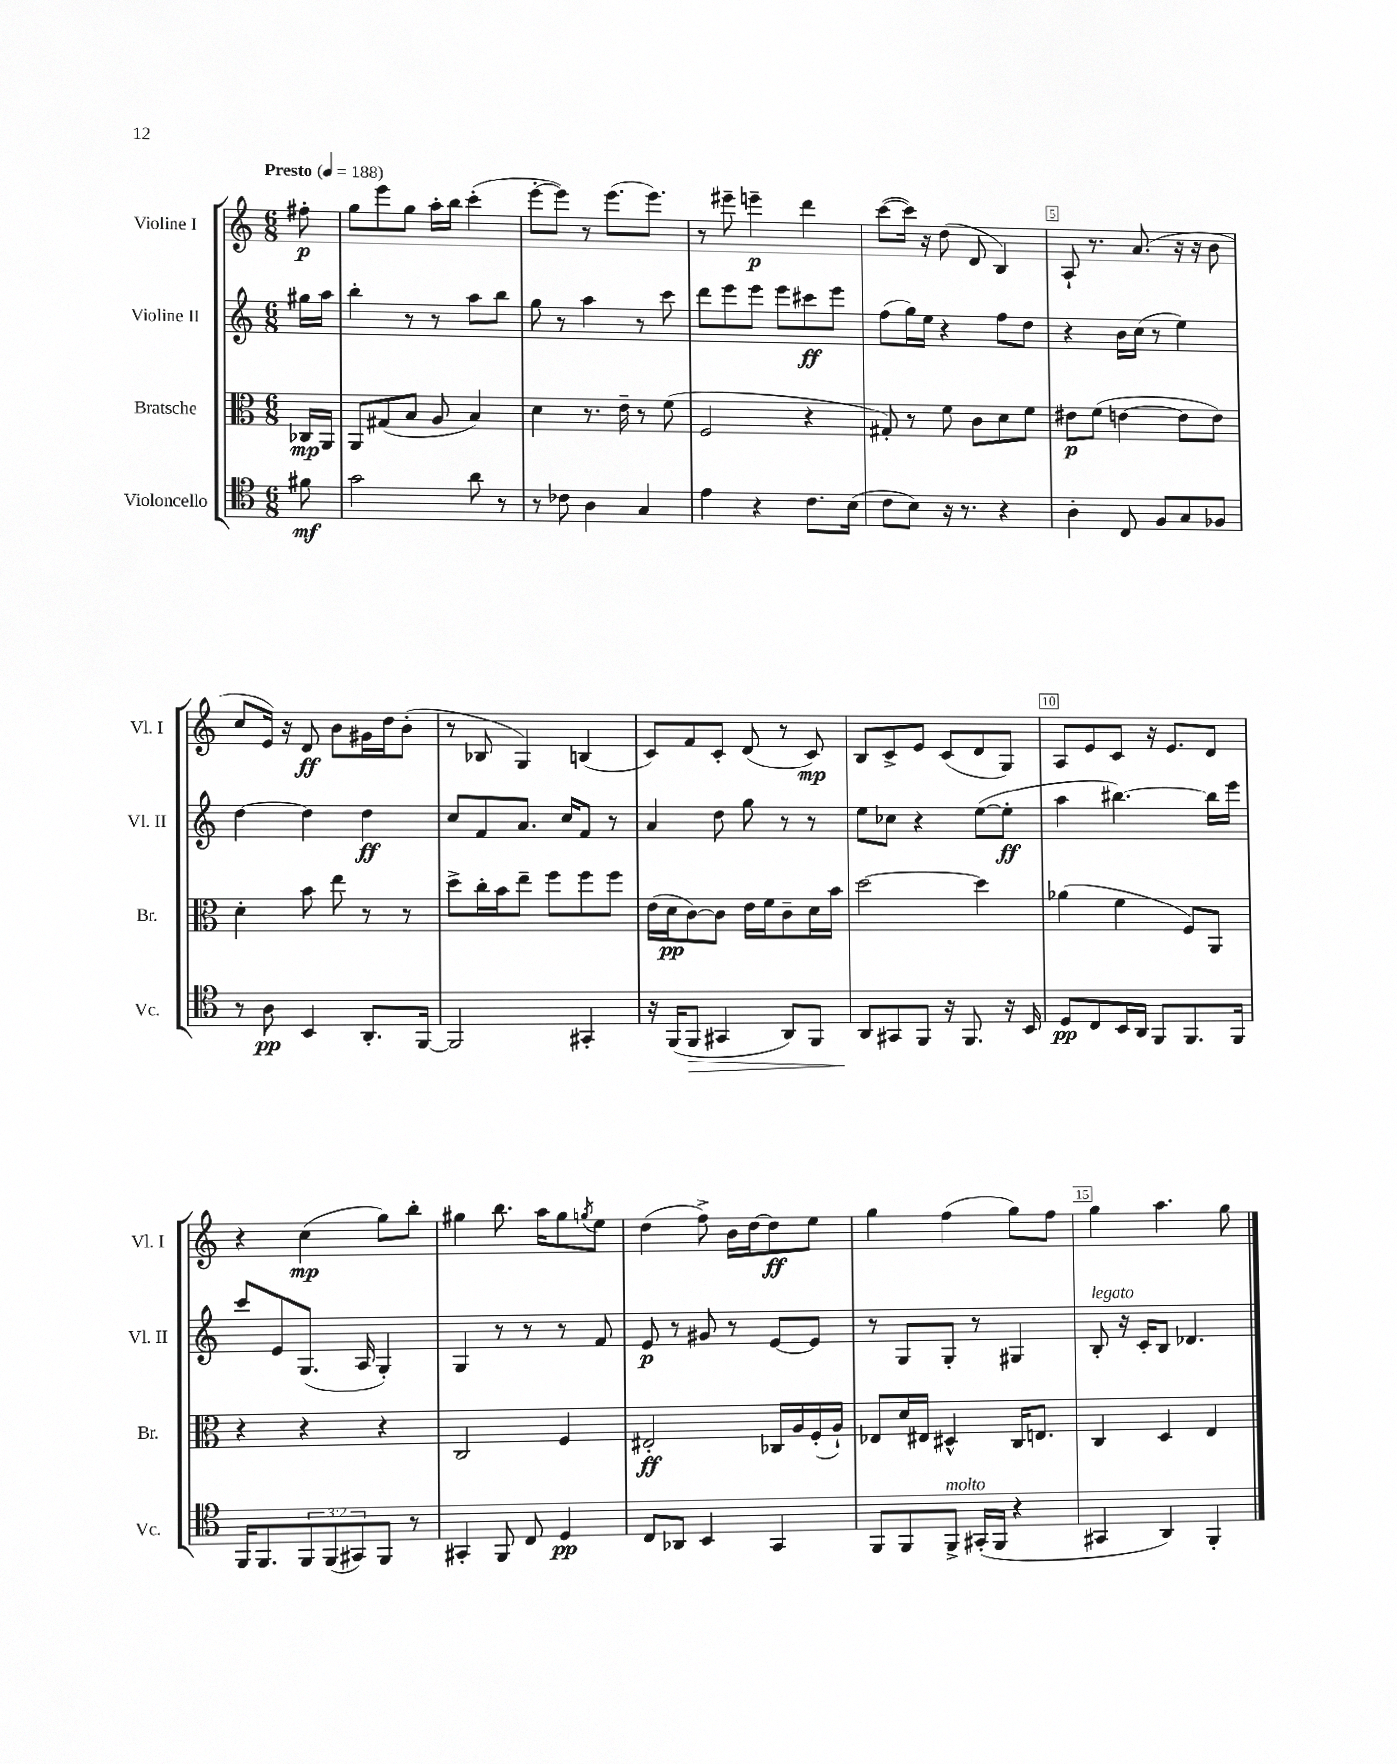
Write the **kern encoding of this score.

**kern	**kern	**kern	**kern
*staff4	*staff3	*staff2	*staff1
*clefC4	*clefC3	*clefG2	*clefG2
*k[]	*k[]	*k[]	*k[]
*M6/8	*M6/8	*M6/8	*M6/8
*MM188	*MM188	*MM188	*MM188
8f#\	16C-/LL	16gg#\LL	8ff#'\
.	16AA/JJ	16aa\JJ	.
=	=	=	=
2g\	8AA/L	4bb'\	8gg\L
.	(8G#/	.	8eee\
.	8B/J	8r	8gg\J
.	8A/	8r	16aa'\LL
.	.	.	16bb\JJ
8a\	4B/)	8aa\L	(4ccc'\
8r	.	8bb\J	.
=	=	=	=
8r	4d\	8gg\	[8eee'\L
8c-\	.	8r	8eee\]J)
4A\	8.r	4aa\	8r
.	.	.	(8.eee\L
.	16e~\	.	.
4G/	8r	8r	.
.	.	.	8.eee\J)
.	(8f\	8ccc\	.
=	=	=	=
4e\	2F/	8ddd\L	8r
.	.	8eee\	8eee#~\
4r	.	8eee\J	4eee~\
.	.	8eee\L	.
8.c\L	4r	8ccc#\	4ddd\
.	.	8eee\J	.
(16B\Jk	.	.	.
=	=	=	=
8c\L	8G#'/)	(8ff\L	([8ccc\L
8B\J)	8r	16gg\L)	16ccc\]Jk)
.	.	16ee\JJ	16r
16r	8f\	4r	(8dd\
8.r	.	.	.
.	8c\L	.	8d/
4r	8d\	8ff\L	4B/)
.	8f\J	8dd\J	.
=	=	=	=
4A'\	8e#\L	4r	8A`/
.	(8f\J	.	8.r
8C/	[4e\	16b\LL	.
.	.	(16cc\JJ	(8.a/
8F/L	.	8r	.
8G/	8e\]L	4ee\)	16r
.	.	.	16r
8F-/J	8e\J)	.	8b\
=	=	=	=
8r	4d'\	[4dd\	8cc/L
8A\	.	.	16e/Jk)
.	.	.	16r
4BB/	8b\	4dd\]	8d/
.	8ee\	.	8b\L
8.AA'/L	8r	4dd\	16g#\L
.	.	.	16dd\J
.	8r	.	(8b'\J
[16FF/Jk	.	.	.
=	=	=	=
2FF/]	8dd^\L	8cc/L	8r
.	16cc'\L	8f/	8B-/
.	16b\J	.	.
.	8ee~\J	8.a/J	4G/)
.	8ff\L	.	.
.	.	16cc/LK	.
4GG#'/	8ff\	8f/J	(4B/
.	8ff\J	8r	.
=	=	=	=
16r	(16e\LL	4a/	8c/L)
(16FF/LK	16d\J	.	.
8FF/J	[8c\)	.	8f/
4GG#/	8c\]J	8dd\	8c'/J
.	16e\LL	8gg\	(8d/
.	16f\J	.	.
8AA/L)	8c~\	8r	8r
8FF/J	16d\L	8r	8c/)
.	16b\JJ	.	.
=	=	=	=
8AA/L	[2dd\	8ee\L	8B/L
8GG#/	.	8cc-\J	8c^/
8FF/J	.	4r	8e/J
16r	.	.	(8c/L
8.FF/	.	.	.
.	4dd\]	([8ee\L	8d/
16r	.	8ee'\]J	8G/J)
16BB/	.	.	.
=	=	=	=
8D/L	(4a-\	4aa\	8A/L
8C/	.	.	8e/
16BB/L	4f\	[4.bb#\)	8c/J
16AA/JJ	.	.	.
8FF/L	.	.	16r
.	.	.	8.e/L
8.FF/	8F/L)	.	.
.	8AA/J	16bb#\]LL	8d/J
16FF/Jk	.	16eee\JJ	.
=	=	=	=
16FF/LK	4r	8ccc/L	4r
8.FF/	.	.	.
.	.	8e/	.
12FF/	4r	(8.G/J	(4cc\
(12FF/	.	.	.
12GG#/)	.	.	.
.	.	16A/	.
8FF/J	4r	4G'/)	8gg\L)
8r	.	.	8bb'\J
=	=	=	=
4GG#'/	2C/	4G/	4gg#\
8FF/	.	8r	8.bb\
8C/	.	8r	.
.	.	.	16aa\LK
4D/	4F/	8r	8gg#\
.	.	.	8qgg/
.	.	8f/	8ee\J
=	=	=	=
8C/L	2E#'/	8e/	(4dd\
8AA-/J	.	8r	.
4BB/	.	8g#/	8ff^\)
.	.	8r	16b\LL
.	.	.	[16dd\J
4GG/	16C-/LL	[8e/L	8dd\]
.	16A/	.	.
.	(16F'/	8e/]J	8ee\J
.	16A`/JJ)	.	.
=	=	=	=
8FF/L	8E-/L	8r	4gg\
8FF/	16d/L	8G/L	.
.	16E#/JJ	.	.
8FF^/J	4D#^^/	8G'/J	(4ff\
(16GG#'/LL	.	8r	.
16FF/JJ	.	.	.
4r	16C/LK	4G#/	8gg\L)
.	8.E/J	.	.
.	.	.	8ff\J
=	=	=	=
4GG#/	4C/	8B'/	4gg\
.	.	16r	.
.	.	16c'/LK	.
4AA/)	4D/	8B/J	4.aa\
.	.	4.d-/	.
4FF'/	4E/	.	.
.	.	.	8gg\
==	==	==	==
*-	*-	*-	*-
